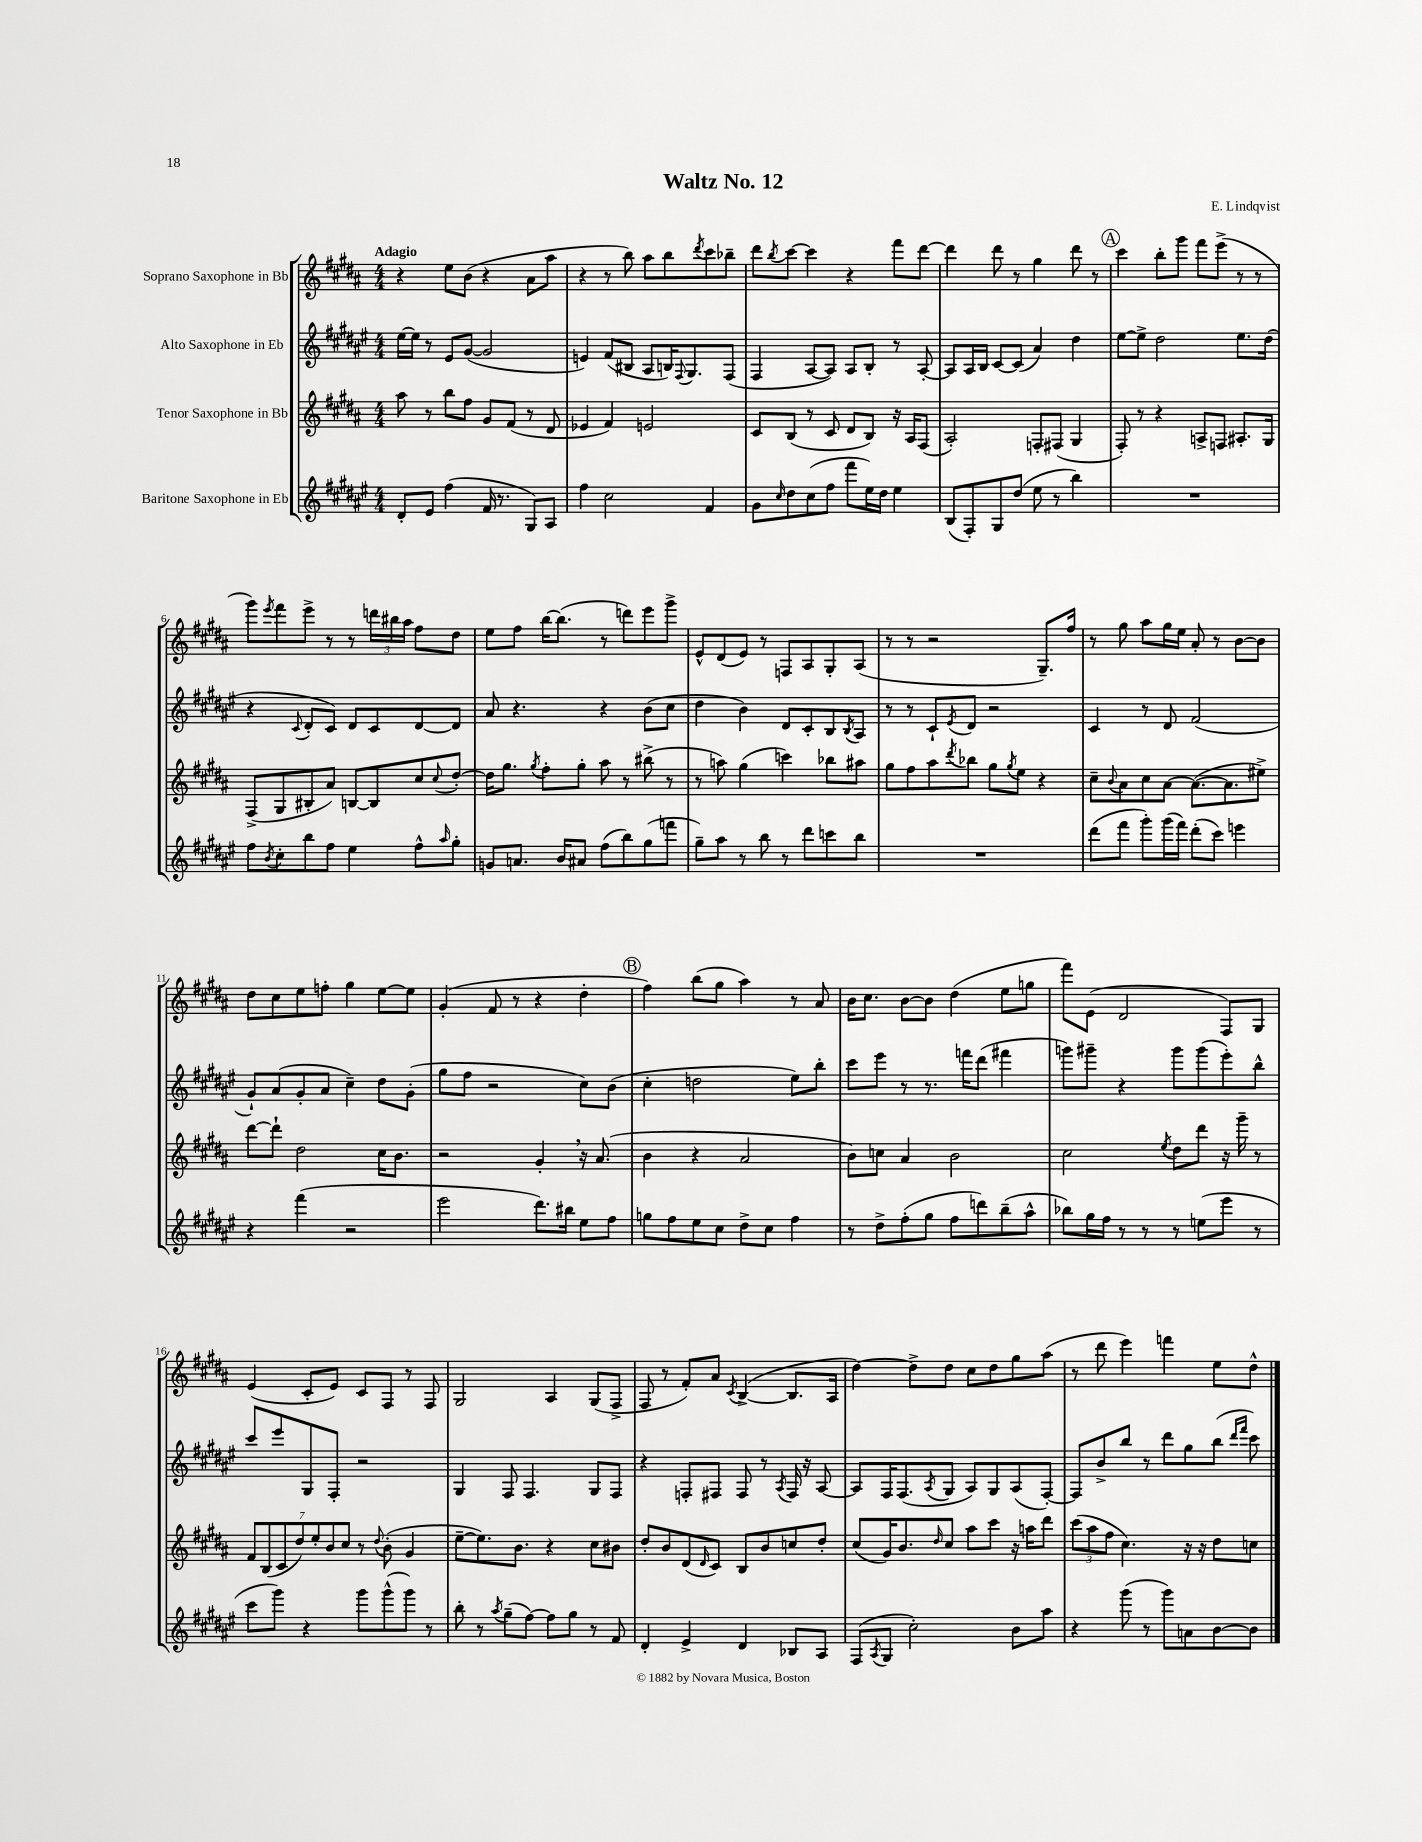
\header { title = "Waltz No. 12" composer = "E. Lindqvist" }
<<
\new StaffGroup <<
\new Staff = "s0" \with { instrumentName = "Soprano Saxophone in Bb" } {
    \clef treble \key b \major \numericTimeSignature \time 4/4 \tempo "Adagio"
    r4 e''8 b'8( r4 ais'8 ais''8 |
    r4 r8 b''8) ais''8 b''8 \acciaccatura { dis'''8 } cis'''8 bes''8-- |
    dis'''8 \acciaccatura { b''8 } cis'''8~ cis'''4 r4 fis'''8 dis'''8~ |
    dis'''4 dis'''8 r8 gis''4 dis'''8 r8 |
    \mark \markup { \circle "A" } cis'''4 b''8-. gis'''8 fis'''8 e'''8->( r8 r8 |
    gis'''8) \acciaccatura { e'''8 } fis'''8 e'''8-> r8 r8 \tuplet 3/2 { d'''16 bis''16 ais''16 } fis''8 dis''8 |
    e''8 fis''8 b''16~ b''8.( r8 d'''8) e'''8 gis'''8-> |
    e'8-^ dis'8( e'8) r8 f8 ais8 gis8-. ais8( |
    r8 r8 r2 gis8.--) fis''16 |
    r8 gis''8 ais''8 gis''16 e''16 ais'8-. r8 b'8~ b'8 |
    dis''8 cis''8 e''8 f''8-. gis''4 e''8~ e''8 |
    gis'4-.( fis'8 r8 r4 dis''4-. |
    \mark \markup { \circle "B" } fis''4) b''8( gis''8 ais''4) r8 ais'8 |
    b'16 cis''8. b'8~ b'8 dis''4( e''8 g''8 |
    fis'''8) e'8( dis'2 fis8) gis8 |
    e'4( cis'8-. e'8) cis'8 fis8 r8 fis8 |
    gis2 ais4 gis8( fis8-> |
    fis8 r8 fis'8-.) ais'8 \acciaccatura { cis'8 } b4~->( b8. ais16 |
    dis''4~) dis''8-> dis''8 cis''8 dis''8 gis''8 ais''8( |
    r8 dis'''8 e'''4) f'''4 e''8 dis''8-^ \bar "|." |
}
\new Staff = "s1" \with { instrumentName = "Alto Saxophone in Eb" } {
    \clef treble \key fis \major \numericTimeSignature \time 4/4
    eis''16~ eis''16 r8 eis'8 gis'8~( gis'2 |
    e'4) fis'8( bis8 ais8 b16) \appoggiatura { fis8 } gis8. fis8( |
    fis4 ais8~ ais8) ais8 b8-. r8 ais8~-. |
    ais8 ais16 b16 cis'8~ cis'8( ais'4) dis''4 |
    \mark \markup { \circle "A" } eis''8~ eis''8-> dis''2 eis''8. dis''16( |
    r4 \appoggiatura { cis'8 } dis'8-. cis'8) dis'8 cis'8 dis'8~ dis'8 |
    ais'8 r4. r4 b'8( cis''8 |
    dis''4 b'4) dis'8 cis'8-. b8 \acciaccatura { b8 } ais8 |
    r8 r8 cis'8-! \acciaccatura { eis'8 } dis'8 r2 |
    cis'4 r8 dis'8 fis'2( |
    gis'8-!) ais'8( gis'8-. ais'8 cis''4--) dis''8 gis'8-.( |
    gis''8 fis''8 r2 cis''8) b'8( |
    \mark \markup { \circle "B" } cis''4-. d''2 eis''8) b''8-. |
    cis'''8 eis'''8 r8 r8. f'''16 dis'''8( fis'''4 |
    g'''8) gis'''8-- r4 gis'''8 gis'''8( eis'''8-.) b''8-^ |
    cis'''8 eis'''8 gis8 fis8-. r2 |
    gis4 fis8 fis4. gis8 fis8 |
    r4 f8-. fis8 fis8 r8 \acciaccatura { ais8 } fis16 r16 ais8~ |
    ais8 fis16 fis8.( \acciaccatura { ais8 } gis8 ais8) gis8 ais8( fis8~-.) |
    fis8 b'8-> b''8 r8 dis'''8 gis''8 b''8( \grace { dis'''16 fis'''16 } cis'''8) \bar "|." |
}
\new Staff = "s2" \with { instrumentName = "Tenor Saxophone in Bb" } {
    \clef treble \key b \major \numericTimeSignature \time 4/4
    ais''8 r8 b''8 fis''8 gis'8 fis'8( r8 dis'8 |
    ees'4 fis'4) e'2 |
    cis'8 b8( r8 cis'8 dis'8 b8) r16 ais16 fis8( |
    ais2-.) f8-. fis8( gis4 |
    \mark \markup { \circle "A" } fis8-.) r8 r4 a8-> f8 ais8.-. gis16 |
    fis8->( gis8 bis8-. ais'8) b8~ b8 cis''8 \appoggiatura { cis''8 } dis''8~-. |
    dis''16 gis''8. \acciaccatura { gis''8 } fis''8-. gis''8-. ais''8 r8 bis''8->( r8 |
    r8 a''8) gis''4( c'''4) bes''8 ais''8 |
    gis''8 fis''8 ais''8 \acciaccatura { dis'''8 } bes''8 gis''8 \acciaccatura { gis''8 } e''8 r4 |
    cis''8-- \appoggiatura { b'8 } ais'8 cis''8 ais'8~ ais'8.~( ais'8. eis''8->) |
    dis'''8~ dis'''8-! dis''2 cis''16 b'8. |
    r2 gis'4-. \breathe r16 ais'8.( |
    \mark \markup { \circle "B" } b'4 r4 ais'2 |
    b'8) c''8 ais'4 b'2 |
    cis''2 \acciaccatura { e''8 } dis''8 dis'''8 r16 gis'''16-- r8 |
    \tuplet 7/4 { fis'8 b8( cis'8 dis''8) e''8-. b'8 cis''8 } r8 \appoggiatura { dis''8 } b'8-.( gis'4 |
    e''8~-- e''8.) b'8. r4 cis''8 bis'8 |
    dis''8-. b'8 dis'8( \grace { dis'16 } cis'8) b8 b'8 c''8 dis''8-. |
    cis''8( gis'16) b'8. \grace { dis''16 } cis''8 ais''8 cis'''8 r16 a''16 dis'''8 |
    \tuplet 3/2 { cis'''8( ais''8 fis''8 } cis''4.) r16 r16 dis''8 c''8 \bar "|." |
}
\new Staff = "s3" \with { instrumentName = "Baritone Saxophone in Eb" } {
    \clef treble \key fis \major \numericTimeSignature \time 4/4
    dis'8-. eis'8 fis''4( fis'16 r8. gis8) ais8 |
    fis''4 cis''2 fis'4 |
    gis'8 \grace { cis''16 } dis''8 cis''8( fis''8 fis'''8 eis''16) dis''16 eis''4 |
    b8( fis8-.) gis8 dis''8( eis''8 r8 b''4) |
    \mark \markup { \circle "A" } R1 |
    fis''8 \acciaccatura { b'8 } cis''8-. b''8 fis''8 eis''4 fis''8-^ \grace { ais''16 } gis''8-. |
    g'8 a'8. b'16 ais'8 fis''8( b''8) gis''8( f'''8 |
    gis''8--) ais''8 r8 b''8 r8 dis'''8 c'''8 b''8 |
    R1 |
    dis'''8( fis'''8 gis'''8-.) gis'''16( fis'''16) dis'''8-.( cis'''8) e'''4 |
    r4 fis'''4( r2 |
    eis'''2 dis'''8.) bis''16 eis''8 fis''8 |
    \mark \markup { \circle "B" } g''8 fis''8 eis''8 cis''8 dis''8-> cis''8 fis''4 |
    r8 dis''8-> fis''8-.( gis''8 fis''8 d'''8) b''8--( ais''8-^ |
    bes''8) gis''16 fis''16 r8 r8 r8 e''8( eis'''8 r8 |
    cis'''8 gis'''8) r4 gis'''8 gis'''8-^( gis'''8) r8 |
    b''8-. r8 \acciaccatura { ais''8 } gis''8--( fis''8~) fis''8 gis''8 r8 fis'8 |
    dis'4-. eis'4-> dis'4 bes8 ais8 |
    fis8( \acciaccatura { ais8 } gis8 cis''2-.) b'8 ais''8 |
    r4 gis'''8( r8 gis'''8) a'8 b'8~ b'8 \bar "|." |
}
>>
>>
